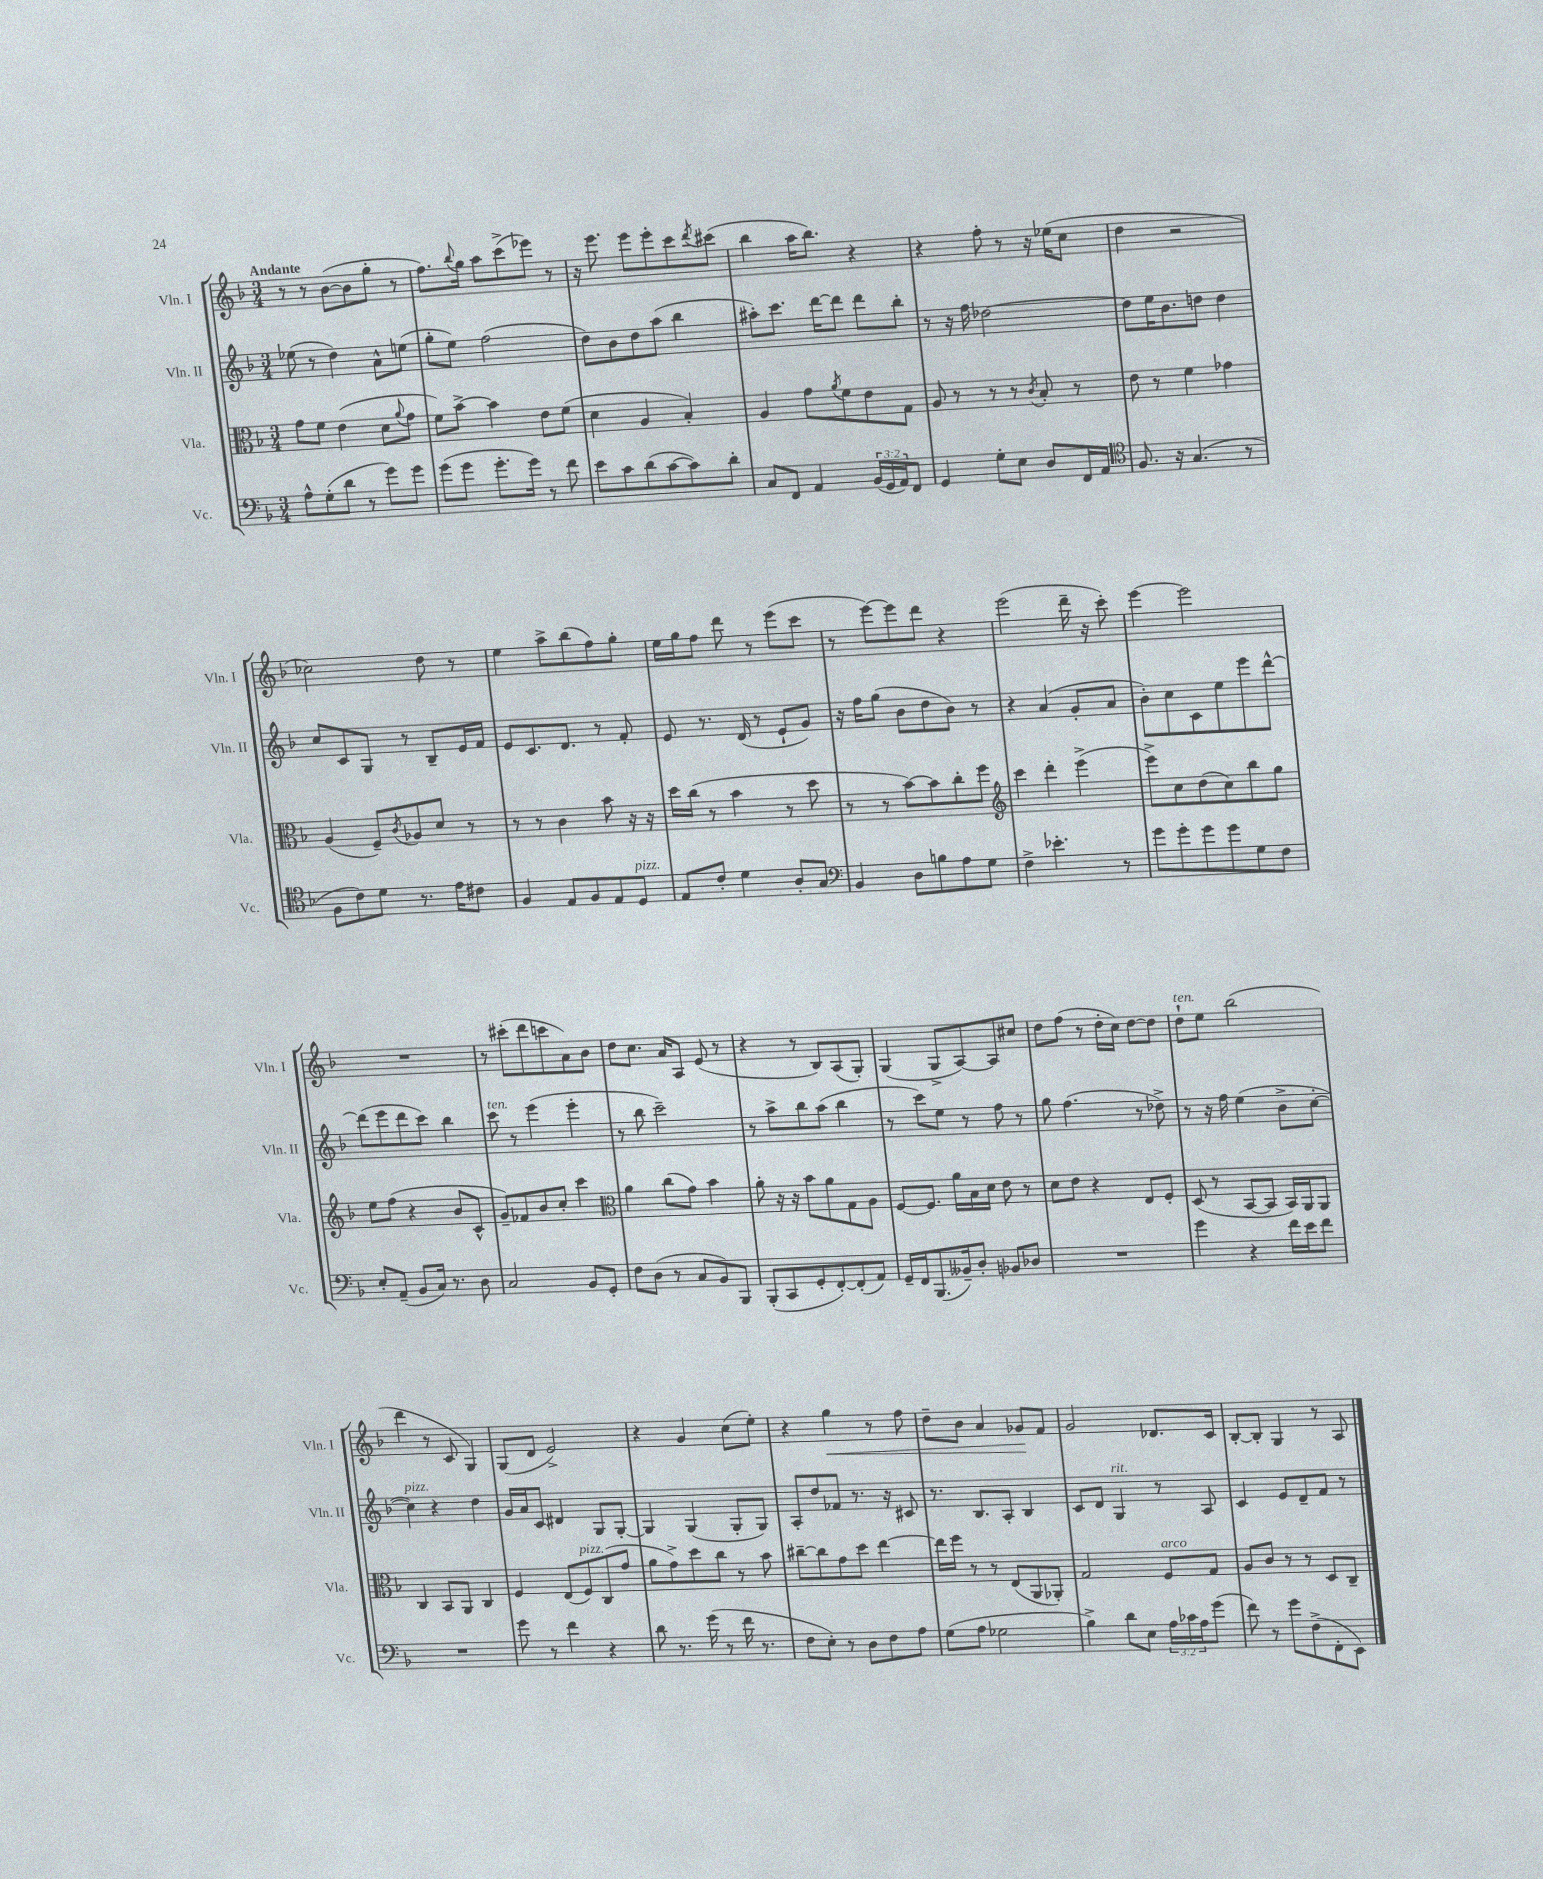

**kern	**kern	**kern	**kern
*staff4	*staff3	*staff2	*staff1
*clefF4	*clefC3	*clefG2	*clefG2
*k[b-]	*k[b-]	*k[b-]	*k[b-]
*M3/4	*M3/4	*M3/4	*M3/4
8A^^	8g	(8ee-	8r
(8G'	8f	8r	8r
8d	(4e	4dd)	([8b-
8r	.	.	8b-]
8g)	8d	8a^^	8gg'
.	8qqa	.	.
8g	8g	(8ee	8r
=	=	=	=
(8g	8f)	8gg'	8.ff)
8g	[8b-^	8ee)	.
.	.	.	8qqbb-
.	.	.	16gg
8.g'	4b-]	(2ff	8aa
.	.	.	(8ccc^
16g)	.	.	.
8r	8e	.	8eee-)
8f	(8f	.	8r
=	=	=	=
8e	4d	8dd)	16r
.	.	.	8.eee
8c	.	8b-	.
(8d	4A	8dd	8eee
[8c	.	(8aa	8eee'
8c])	4B-')	4bb-	8ccc
.	.	.	8qddd
8d'	.	.	(8ccc#
=	=	=	=
8C	4A	8aa#')	4bb-
8FF	.	8.ccc	.
4AA	8g	.	16aa
.	.	[16ddd	8.bb-)
.	8qa	.	.
.	8f	8ddd]	.
(24BB-	8e	8ddd	4r
24GG	.	.	.
24AA)	.	.	.
8FF	8G	8bb-'	.
=	=	=	=
4GG	8A	8r	4r
.	8r	16r	.
.	.	16ff	.
8G'	8r	[2dd-	8ff'
8E	8r	.	8r
.	8qc	.	.
8D	8B-'	.	16r
.	.	.	(16ee-
16FF	8r	.	8cc
16AA	.	.	.
=	=	=	=
*clefC4	*	*	*
8.F	8e	8dd-]	4dd
.	8r	16ee	.
16r	.	8.b-	.
(4.G	4f	.	2r
.	.	8dd	.
.	4g-	4dd	.
8r	.	.	.
=	=	=	=
8F	(4A	8cc	2cc-)
8c)	.	8c	.
8d	8F~)	8G	.
.	8qc	.	.
8.r	8A-	8r	.
.	8d	8B-~	8dd
16e	.	.	.
8c#	8r	16e	8r
.	.	16f	.
=	=	=	=
4F	8r	8e	4ee
.	8r	8.c	.
8E	4c	.	8aa^
.	.	8.d	.
8F	.	.	(8bb-
8E	8b-	8r	8ff)
8D	16r	8f'	8gg'
.	16r	.	.
=	=	=	=
8E	16dd	8e	16ee
.	(16cc	.	16gg
8c'	8r	8.r	8ff
4d	4b-	.	8ddd
.	.	(16d	.
.	.	8r	8r
8A'	8r	8e`	(8eee
8G	8dd	8g)	8ccc
=	=	=	=
*clefF4	*	*	*
4BB-	8r	16r	8r
.	.	16ff	.
.	8r	(8gg	[8eee)
8D	[8b-)	8b-	8eee]
8B	8b-]	8dd	8ddd
8A	8cc'	8b-)	4r
8G	8ff	8r	.
=	=	=	=
*	*clefG2	*	*
4F^	4ccc	4r	(2eee
4.e-'	4ddd'	(4a	.
.	(4eee^	8g'	16ddd~
.	.	.	16r
8r	.	8a	8ccc')
=	=	=	=
8g	8eee^)	8b-')	[4eee
8g'	8cc	8cc	.
8g	(8dd	8c	2eee]
8g	8cc)	8ee	.
8G	8bb-	8eee	.
8F	8gg	[8ddd^^	.
=	=	=	=
8E'	8ee	(8ddd]	2.r
(8AA~	(8ff	8eee	.
8BB-	4r	8ddd	.
16C)	.	8ccc)	.
8.r	.	.	.
.	8b-	4bb-	.
8D	8c^^	.	.
=	=	=	=
2C	8g~)	8ccc	8r
.	8f-	8r	(8ccc#'
.	8b-	(4eee	8ddd
.	8cc'	.	8ccc
8BB-	4ccc	4eee'	8a)
8GG'	.	.	8b-
=	=	=	=
*	*clefC3	*	*
8F	4a	8r	8dd
(8D	.	8bb-	8.cc
8r	(8cc	2ccc~)	.
.	.	.	16a
8C	8g)	.	8A
8BB-)	4b-	.	(8e
8BBB-	.	.	8r
=	=	=	=
(8BBB-'	8a'	8r	4r
8CC	16r	8aa^	.
.	16r	.	.
8GG'	8b-	8bb-	8r
[8FF')	8a	(8aa	8B-)
(8FF']	8G	4bb-	(8A
8AA)	8A	.	8G')
=	=	=	=
16GG~	[8F	8r	(4G
16FF	.	.	.
(8.BBB-	8.F]	8ccc)	.
.	.	8ee	8G^
16BB--~)	16a	.	.
8D'	16B-	8r	[8A)
.	16d	.	.
8BB-	8e	8ff	8A]
8D-	8r	8r	8cc#
=	=	=	=
2.r	8d	8gg	8dd
.	8e	(4.ff	(8ff
.	4r	.	8r
.	.	.	16dd'
.	.	.	16cc)
.	8E	8r	[8dd
.	8F'	8dd-^)	8dd]
=	=	=	=
4g	(8D	8r	8dd`
.	8r	16r	8ee
.	.	16ff	.
4r	[8BB-	(4ee	(2bb-
.	8BB-]	.	.
16f	16BB-)	8b-^	.
16e	16AA	.	.
8f	8AA	[8cc'	.
=	=	=	=
2.r	4C	4cc])	4ddd
.	8BB-	4r	8r
.	8AA	.	8c
.	4C	4dd	4G)
=	=	=	=
8g	4F	16g	(8G
.	.	16a	.
8r	.	8c	8d
4f	(8E	4d#	2e^)
.	8F)	.	.
4r	(8C	8G	.
.	8g	[8G'	.
=	=	=	=
8d	8a	4G]	4r
8.r	8g^)	.	.
.	8dd	(4G	4g
(16g	.	.	.
8r	8cc	.	.
16f	8r	8G'	(8cc
8.r	.	.	.
.	8b-	8G)	8ee')
=	=	=	=
8F	[8cc#~	8A'	4r
8E')	8cc#]	8dd	.
8r	8g	8f-	4gg
8D	8dd	8.r	.
8F	[4ee	.	8r
.	.	16r	.
8A	.	8c#	8ff
=	=	=	=
(8G	16ee]	8.r	8dd~
.	16ff	.	.
8A	8r	.	8b-
.	.	8.B-	.
2G-	8r	.	4a
.	(8E	8A'	.
.	8AA	4B-	8g-
.	8AA-')	.	8f
=	=	=	=
4B-^)	2G	8c	2g
.	.	8d	.
8d	.	4G	.
8E	.	.	.
24A	8F	8r	8.d-
24c-	.	.	.
24A	.	.	.
(8g	8G	8A	.
.	.	.	16c
=	=	=	=
8f)	8A	4c	[8B-'
8r	8c	.	8B-']
8g	8r	8e	4G
(8F^	8r	8d~	.
8FF'	8D	8f	8r
8EE)	8C~	8r	8A
==	==	==	==
*-	*-	*-	*-
